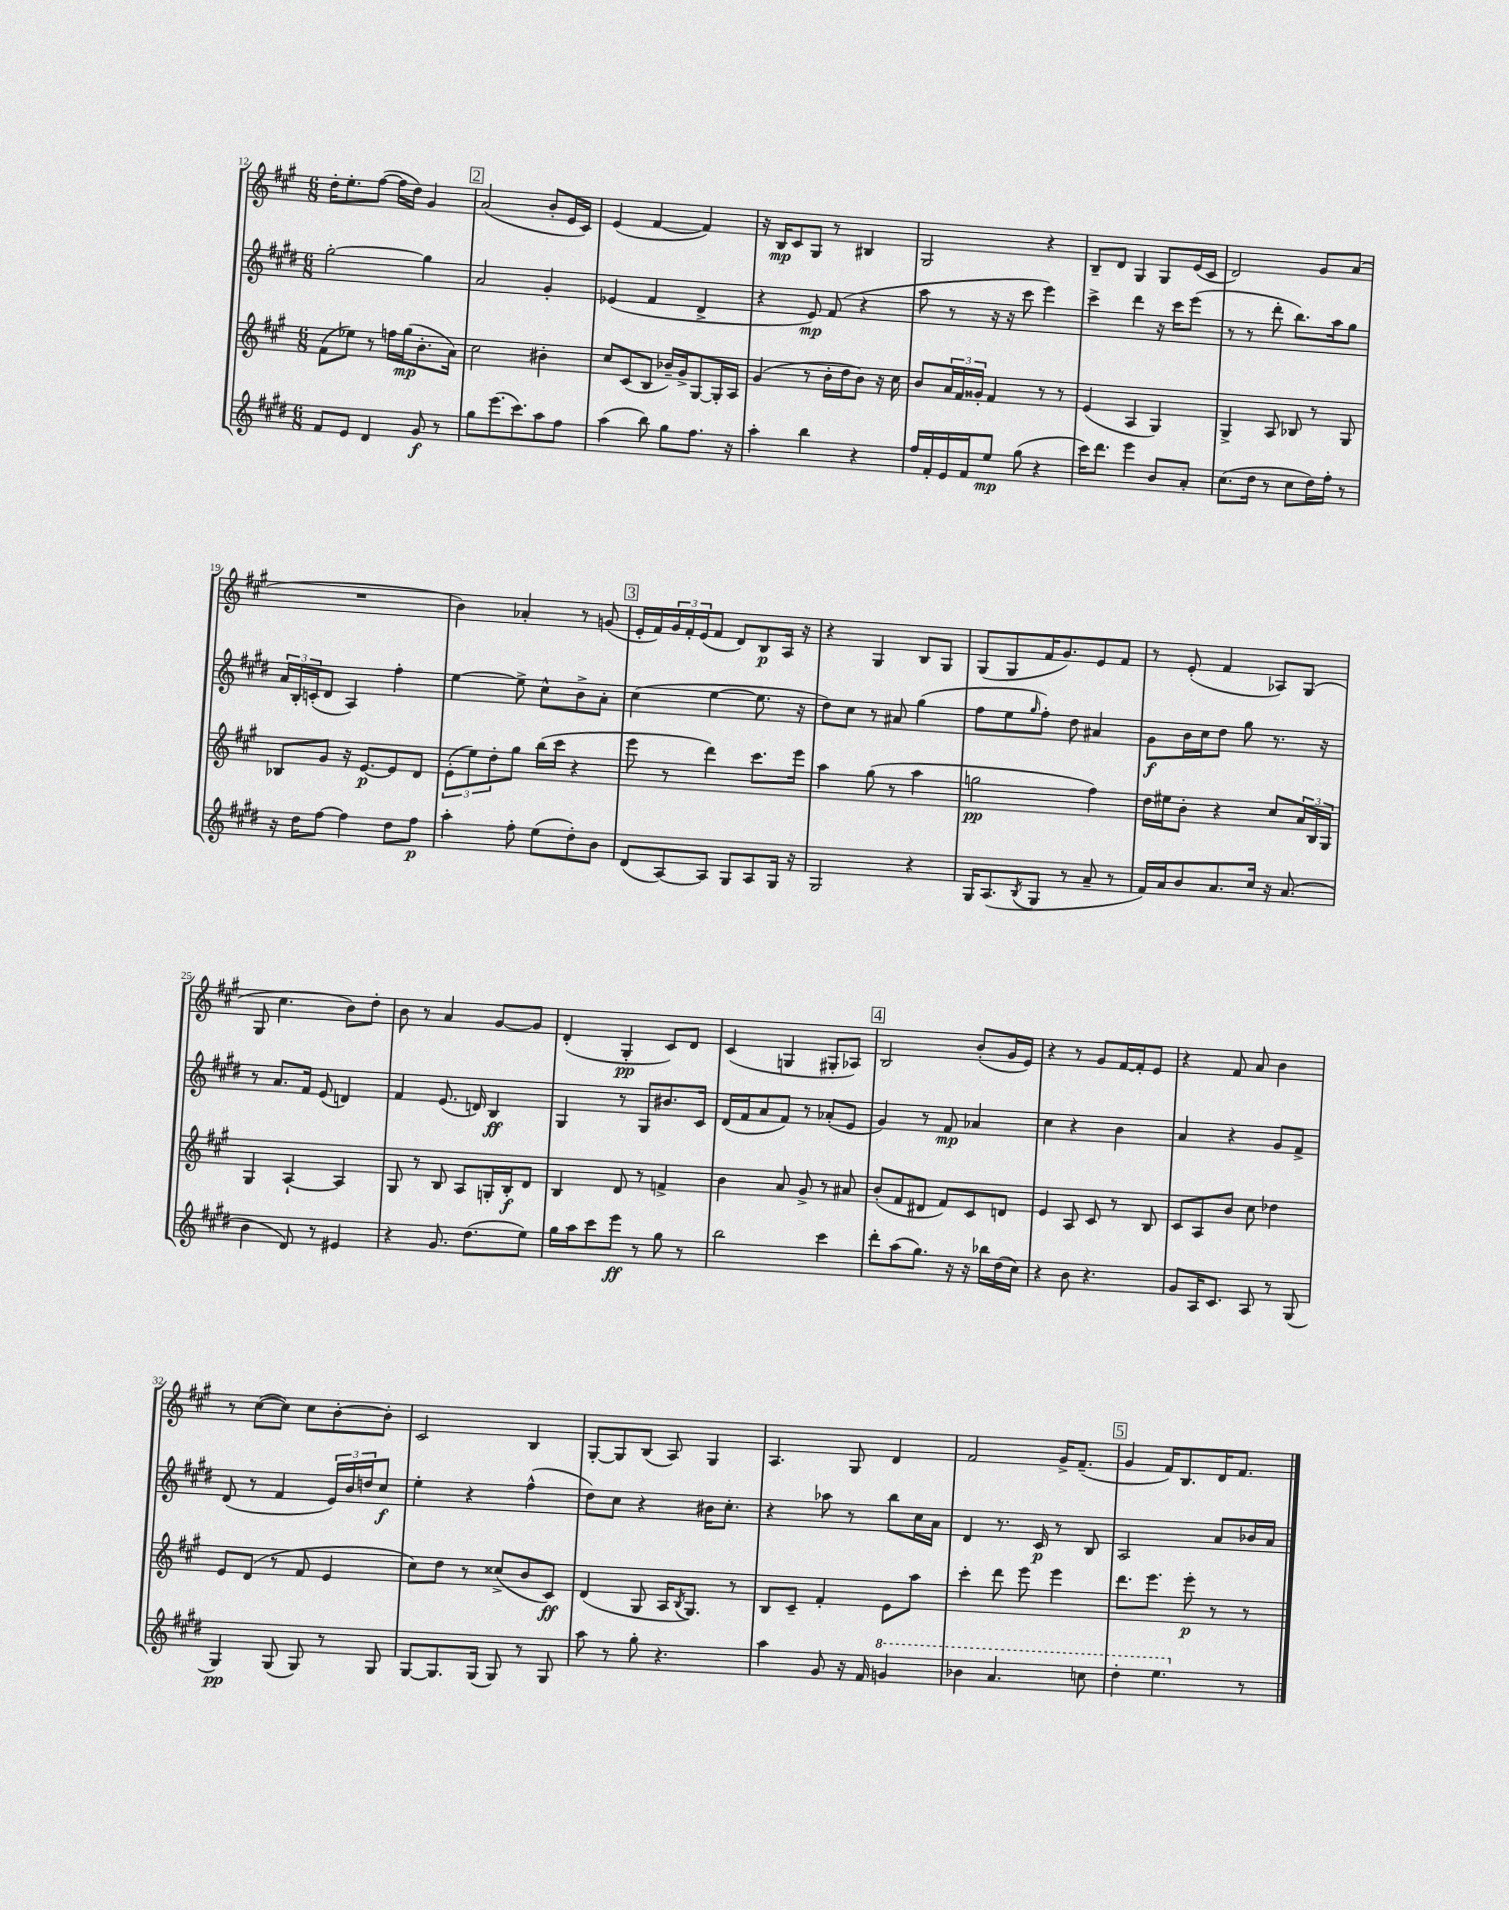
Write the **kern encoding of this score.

**kern	**kern	**kern	**kern
*staff4	*staff3	*staff2	*staff1
*clefG2	*clefG2	*clefG2	*clefG2
*k[f#c#g#d#]	*k[f#c#g#]	*k[f#c#g#d#]	*k[f#c#g#]
*M6/8	*M6/8	*M6/8	*M6/8
8f#/L	(8f#\L	[2gg#'\	16dd'\LK
.	.	.	8.ee'\
8e/J	8ee-\J)	.	.
4d#/	8r	.	([8ff#\J
.	16ff\LL	.	16ff#\]LL
.	(16gg#\J	.	16dd\JJ)
8g#/	8.b'\	4gg#\]	4g#/
8r	.	.	.
.	16a\Jk)	.	.
=	=	=	=
8gg#\L	2cc#\	2a/	(2a/
(8.eee\	.	.	.
8.ccc#\)	.	.	.
8aa\	4b#'\	4g#'/	8b'/L
8ff#\J	.	.	16e/L
.	.	.	16c#/JJ)
=	=	=	=
(4aa\	8cc#/L	(4e-/	(4e/
.	(8c#/	.	.
8bb\)	8B/J	4f#/	[4f#/
8gg#\L	16b-~/LL)	.	.
.	16g#^/J	.	.
8.ff#\J	[8G#/	4d#^/	4f#/])
.	16G#'/]L	.	.
16r	16A/JJ	.	.
=	=	=	=
4aa'\	(4g#/	4r	16r
.	.	.	16B/LK
.	.	.	8c#/
4bb\	8r	8e/)	8G#/J
.	16b'\LL	(8f#/	8r
.	16dd\J	.	.
4r	8b\J)	4r	4B#/
.	16r	.	.
.	16cc#\	.	.
=	=	=	=
16ff#/LL	8b/L	8aa\	2G#/
16f#'/	.	.	.
16e/	24a/L	8r	.
.	24f#/	.	.
16f#/J	.	.	.
.	24g##'/JJ	.	.
8ee/J	4f#/	16r	.
.	.	16r	.
(8gg#\	.	8ccc#\	.
4r	8r	4eee\)	4r
.	8r	.	.
=	=	=	=
16ccc#\LK)	(4e/	4ccc#^\	8B~/L
8.ddd#\J	.	.	.
.	.	.	8d/J
4eee\	4A/	4ddd#\	4G#/
8b/L	4G#/)	16r	8G#/L
.	.	16ccc#\LK	.
8a'/J	.	(8eee\J	(16e/L
.	.	.	16c#/JJ
=	=	=	=
(8.cc#\L	4G#^/	8r	2d/)
.	.	8r	.
16dd#\Jk	.	.	.
8r	8A/	8ddd#'\	.
8cc#\L	8B-/	8.bb\L)	.
16dd#\L)	8r	.	8g#/L
16ff#'\JJ	.	16aa\k	.
8r	8G#/	8gg#\J	(8a/J
=	=	=	=
16r	8B-/L	24a/LL	2.r
.	.	24B'/	.
16dd#\LK	.	.	.
.	.	(24c'/J	.
[8ff#\J	8g#/J	8d#/J	.
4ff#\]	16r	4A/)	.
.	[8.e/L	.	.
8dd#\L	8e/]	4ff#'\	.
8ff#\J	8d/J	.	.
=	=	=	=
4aa'\	(12e'\L	[4ee\	4b\)
.	12ee\)	.	.
.	12dd'\	.	.
8ff#'\	8gg#\J	8ee^\]	4a-'/
(8ee\L	(16bb\LL	8cc#^^\L	.
.	16ccc#\JJ	.	.
8dd#'\)	4r	8b^\	8r
8b\J	.	8a'\J	(8g/
=	=	=	=
(8d#/L	8eee\	(4cc#\	16e'/LL
.	.	.	16f#/)
[8A/)	8r	.	24g#/
.	.	.	24f#'/
.	.	.	(24e/J
8A/]J	4ddd\)	[4ee\	8f#/J
8G#/L	.	.	8d/L)
8A/	8.ccc#\L	8.ee\]	8B/
16G#/Jk	.	.	16A/Jk
16r	16eee\Jk	16r	16r
=	=	=	=
2G#/	4aa\	8dd#\L)	4r
.	.	8cc#\J	.
.	(8gg#\	8r	4G#/
.	8r	8a#/	.
4r	4aa\	(4gg#\	8B/L
.	.	.	8G#/J
=	=	=	=
16G#/LK	2gg\	8ff#\L	(8G#/L
(8.A/	.	.	.
.	.	8ee\	8G#/
8qB/	.	16qqgg#/	.
8G#/J	.	8ff#'\J)	16f#/K
.	.	.	8.g#/)
8r	.	8dd#\	.
8a~/	4ff#\)	4a#/	8e/
8r	.	.	8f#/J
=	=	=	=
16f#/LL)	16dd\LL	8g#\L	8r
16a/J	16ee#\J	.	.
8b/	8b'\J	16b\L	(8e'/
.	.	16cc#\J	.
8.a/	4r	8dd#\J	4f#/
.	.	8gg#\	.
16cc#/Jk	.	.	.
16r	8cc#/L	8.r	8A-/L)
(8.a/	.	.	.
.	24a/L	.	(8G#/J
.	24B/	.	.
.	.	16r	.
.	24G#/JJ	.	.
=	=	=	=
4b\	4G#/	8r	8G#/
.	.	8.a/L	4.cc#\
8d#/)	[4A`/	.	.
.	.	16f#/Jk	.
8r	.	(8e/	.
4e#/	4A/]	4d/)	8b\L)
.	.	.	8dd'\J
=	=	=	=
4r	8G#/	4f#/	8b\
.	8r	.	8r
8.g#/	8B/	(8.e/	4a/
.	8A/L	.	.
(8.dd#\L	.	16d/)	.
.	16G'/L	4B/	[8g#/L
.	16B'/J	.	.
8ee\J)	8d/J	.	8g#/]J
=	=	=	=
16gg#\LL	4B/	4G#/	(4d'/
16aa\J	.	.	.
8ccc#\	.	.	.
8eee\J	8d/	8r	4G#'/
8r	8r	8G#/L	.
8gg#\	4f^/	8.b#/	8c#/L)
8r	.	.	8d/J
.	.	16c#/Jk	.
=	=	=	=
2bb\	4b\	(16d#/LL	(4c#/
.	.	16f#/J	.
.	.	8a/	.
.	8a/	8f#/J)	4G/
.	8g#^/	8r	.
4ccc#\	8r	(8a-'/L	8G#'/L
.	8a#/	8e/J	8A-/J)
=	=	=	=
8ddd#'\L	(8b'/L	4g#/)	2B/
(8aa\	8f#/	.	.
8.gg#\J)	8d#/J	8r	.
.	8f#/L)	8f#/	.
16r	.	.	.
16r	8c#/	4a-/	(8b'/L
16bb-\LL	.	.	.
(16dd#\	8d/J	.	16g#/L
16cc#\JJ)	.	.	16e/JJ)
=	=	=	=
4r	4e/	4cc#\	4r
8b\	8A/	4r	8r
4.r	8c#/	.	8g#/L
.	8r	4b\	[16f#/L
.	.	.	16f#'/]J
.	8B/	.	8e/J
=	=	=	=
8g#/L	8c#/L	4a/	4r
16A/K	8A/	.	.
8.c#/J	.	.	.
.	8b/J	4r	8f#/
8A/	8cc#\	.	8a/
8r	4dd-\	8g#/L	4b\
(8G#/	.	8f#^/J	.
=	=	=	=
4G#/)	8e/L	(8d#/	8r
.	(8d/J	8r	([8cc#\L
(8G#/	8r	4f#/	8cc#\]J)
8G#/)	8f#/	.	8cc#\L
8r	4e/	24e/LL)	[8b'\
.	.	24b/	.
.	.	24dd/J	.
8G#/	.	8cc#/J	8b'\]J
=	=	=	=
[8G#/L	8cc#\L)	4ee'\	2c#/
8.G#/]	8dd\J	.	.
.	8r	4r	.
(16G#/Jk	.	.	.
8G#/)	(8cc##^/L	.	.
8r	8b/	(4ff#^^\	4B/
8G#/	8c#/J)	.	.
=	=	=	=
8aa\	(4d/	8dd#\L)	[8G#'/L
8r	.	8cc#\J	8G#/]
8gg#'\	8G#/	4r	(8B/J
4.r	16A/LK	.	8A/)
.	8qB/	.	.
.	8.G#/J)	.	.
.	.	16b#\LK	4G#/
.	.	8.cc#'\J	.
.	8r	.	.
=	=	=	=
4aa\	8B/L	4r	4.A/
.	8c#~/J	.	.
8g#/	4f#'/	8aa-\	.
16r	.	8r	8G#/
16f#/	.	.	.
4gg/	8e\L	8bb\L	4d/
.	8aa\J	16cc#\L	.
.	.	16a\JJ	.
=	=	=	=
4bb-\	4ccc#'\	4d#/	2f#/
4.aa/	8ddd\	8.r	.
.	8eee\	.	.
.	.	16c#/	.
.	4eee\	8r	16g#^/LK
.	.	.	(8.f#~/J
8ccc\	.	8B/	.
=	=	=	=
4ddd#'\	8.ddd\L	2A/	4g#/
.	8.eee\J	.	.
4.eee\	.	.	16f#/LK)
.	.	.	8.B/
.	8eee'\	.	.
.	8r	8a/L	16d/K
.	.	.	8.f#/J
8r	8r	16b-/L	.
.	.	16a/JJ	.
==	==	==	==
*-	*-	*-	*-
